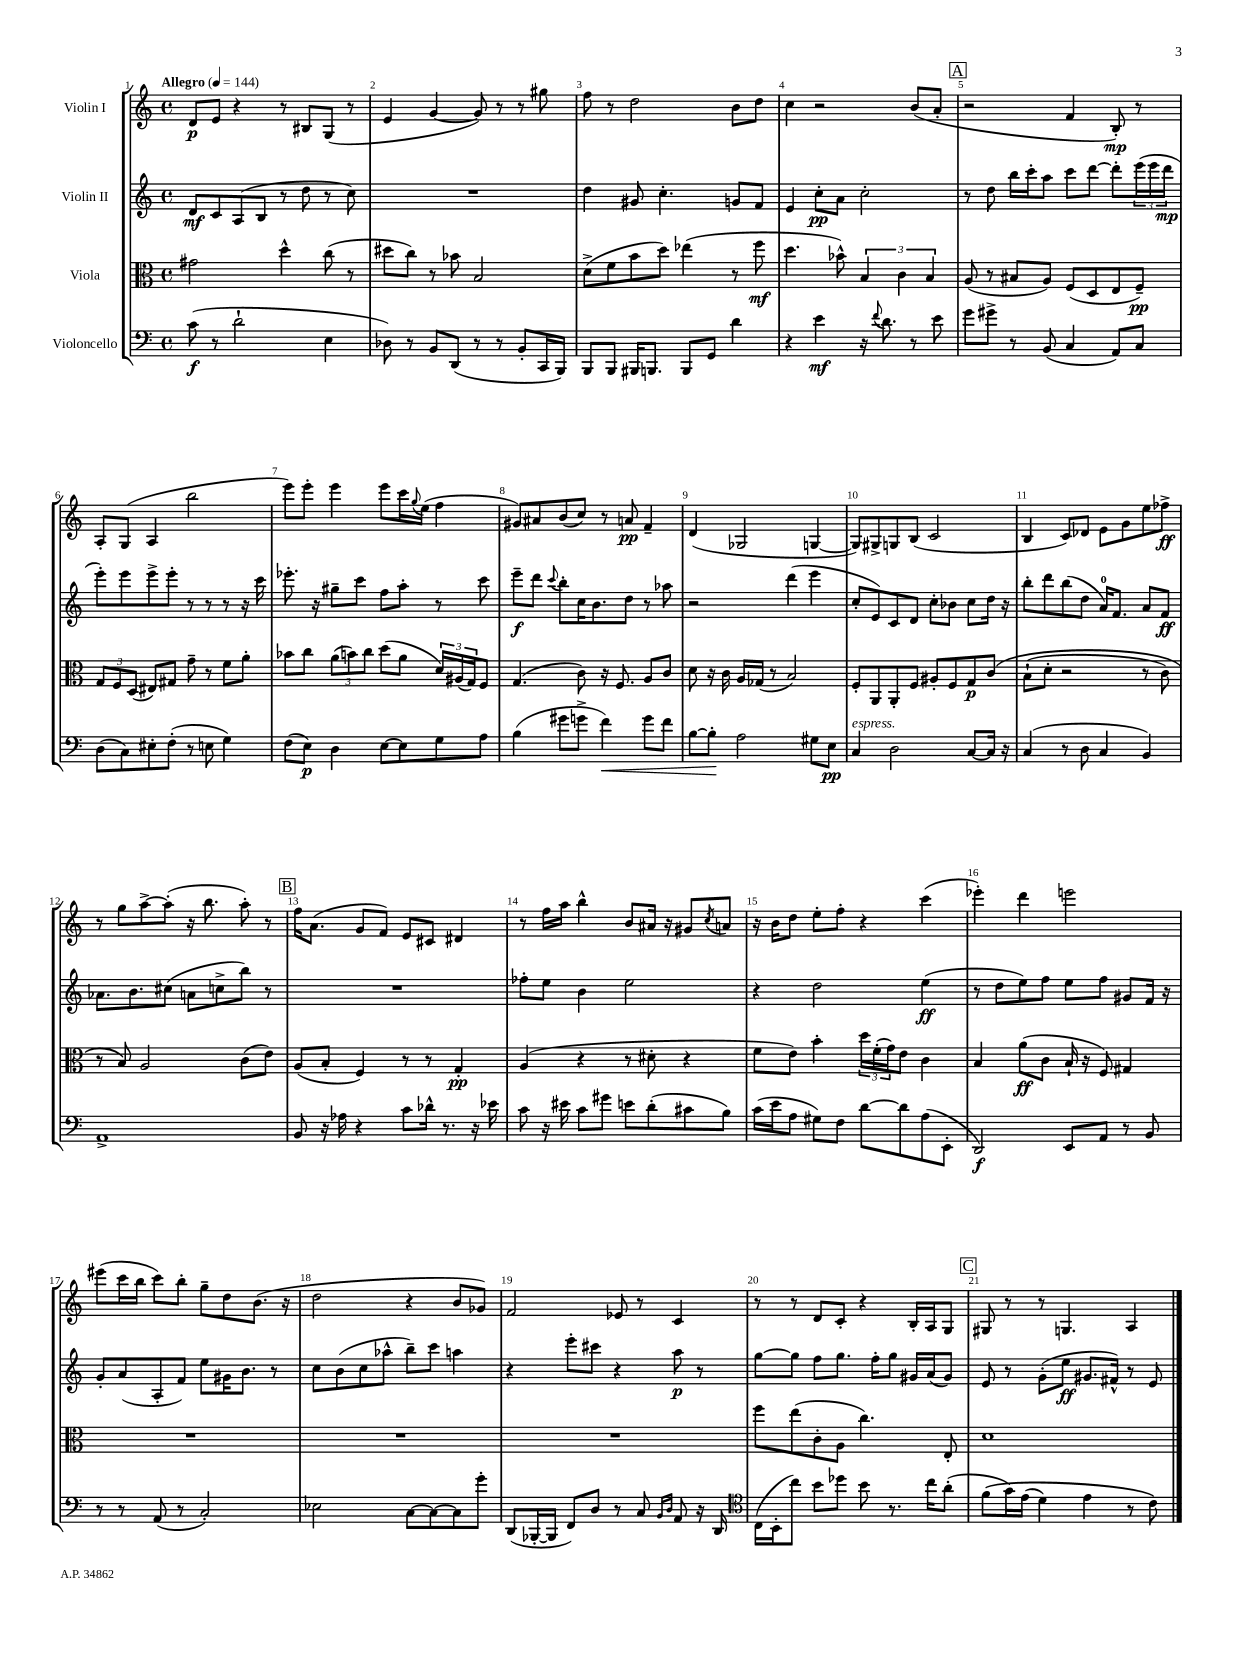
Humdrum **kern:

**kern	**kern	**kern	**kern
*staff4	*staff3	*staff2	*staff1
*clefF4	*clefC3	*clefG2	*clefG2
*k[]	*k[]	*k[]	*k[]
*M4/4	*M4/4	*M4/4	*M4/4
*met(c)	*met(c)	*met(c)	*met(c)
*MM144	*MM144	*MM144	*MM144
(8c	2g#	8d	8d
8r	.	8c	8e
2d`	.	(8A	4r
.	.	8B	.
.	4dd^^	8r	8r
.	.	8dd	8B#
4E	(8cc	8r	(8G
.	8r	8cc)	8r
=	=	=	=
8D-)	8dd#	1r	4e
8r	8cc)	.	.
8BB	8r	.	[4g
(8DD	8b-	.	.
8r	2B	.	8g])
8r	.	.	8r
8BB'	.	.	8r
16CC	.	.	8gg#
16BBB)	.	.	.
=	=	=	=
8BBB	(8d^	4dd	8ff
8BBB	8f	.	8r
16BBB#	8b	8g#	2dd
8.BBB	.	.	.
.	8dd)	4.cc'	.
8BBB	(4ee-	.	.
8GG	.	.	.
4d	8r	8g	8b
.	8ff	8f	8dd
=	=	=	=
4r	4.dd	4e	4cc
4e	.	8cc'	2r
.	8b-^^)	8a	.
16r	6B	2cc'	.
8qqf	.	.	.
8.d	.	.	.
.	6c	.	.
8r	.	.	(8b
.	6B	.	.
8e	.	.	8a'
=	=	=	=
8g	(8A	8r	2r
8g#^	8r	8dd	.
8r	8B#	16bb	.
.	.	16ccc'	.
(8BB	8A)	8aa	.
4C	(8F	8ccc	4f
.	8D	[8ddd	.
8AA)	8E	8ddd']	8B')
8C	8F~)	(24eee	8r
.	.	24eee	.
.	.	24ddd	.
=	=	=	=
(8D	12G	8eee')	8A'
.	12F	.	.
8C)	.	8eee	(8G
.	(12D	.	.
8E#'	8E#)	8eee^	4A
(8F'	8G#	8eee'	.
8r	8g~	8r	2bb
8E	8r	8r	.
4G)	8f	8r	.
.	8a'	16r	.
.	.	16ccc	.
=	=	=	=
(8F	8b-	8.eee-'	8eee)
8E)	8cc	.	8eee'
.	.	16r	.
4D	(12a	8gg#~	4eee
.	12b)	.	.
.	.	8ccc	.
.	12cc	.	.
[8E	(8dd	8ff	8eee
8E]	8a	8aa'	16ccc
.	.	.	8qqgg
.	.	.	(16ee
8G	24d)	8r	4ff
.	(24A#	.	.
.	24G)	.	.
8A	8F	8ccc	.
=	=	=	=
(4B	(4.G	8eee~	8g#)
.	.	8ddd	8a#
.	.	8qqccc	.
8g#	.	8bb'	(8b
8g^	8c)	16cc	8cc)
.	.	8.b	.
4f)	16r	.	8r
.	8.F	.	.
.	.	8dd	8a
8g	8A	8r	4f~
8f	8c	8aa-	.
=	=	=	=
[8B	8d	2r	(4d
8B']	16r	.	.
.	16c	.	.
2A	16A	.	2G-
.	(16G-	.	.
.	8r	.	.
.	2B)	(4ddd	.
8G#	.	4eee	[4G
8E	.	.	.
=	=	=	=
4C	8F'	8cc'	8G])
.	8AA	8e)	8G#^
2D	8AA'	8c	8G
.	8F	8d	(8B
.	8A#'	8cc'	2c
.	8F	8b-	.
[8C	8G	8cc	.
16C]	&(8c	16dd	.
16r	.	16r	.
=	=	=	=
(4C	(8B`	8bb'	4B
.	8d'	8ddd	.
8r	2r	(8bb	8c)
8D	.	8dd	8d-
4C	.	16a)	8e
.	.	8.f	.
.	.	.	8g
4BB)	8r	8a	8ee
.	8c)	8f	8ff-^
=	=	=	=
1AA^	8r	8.a-	8r
.	8B&)	.	8gg
.	.	8.b	.
.	2A	.	[8aa^
.	.	(8cc#	(8aa']
.	.	8a	16r
.	.	.	8.bb
.	.	8cc^	.
.	(8c	8bb)	8aa')
.	8e)	8r	8r
=	=	=	=
8BB	(8A	1r	16ff
.	.	.	(8.a
16r	8B'	.	.
16A-	.	.	.
4r	4F)	.	8g
.	.	.	8f)
8c	8r	.	8e
16d-^^	8r	.	8c#
8.r	.	.	.
.	4G'	.	4d#
16r	.	.	.
16e-	.	.	.
=	=	=	=
8c	(4A	8ff-'	8r
16r	.	8ee	16ff
16e#	.	.	16aa
8c	4r	4b	4bb^^
8g#	.	.	.
8e	8r	2ee	8b
(8d'	8d#'	.	16a#
.	.	.	16r
8c#	4r	.	8g#
.	.	.	8qcc
8B)	.	.	8a
=	=	=	=
(16c	8f	4r	16r
16e	.	.	16b
8A	8e)	.	8dd
8G#)	4b'	2dd	8ee'
8F	.	.	8ff'
[8d	24dd	.	4r
.	(24f'	.	.
.	24g)	.	.
8d]	8e	.	.
(8A	4c	(4ee	(4ccc
8EE'	.	.	.
=	=	=	=
2DD)	4B	8r	4eee-')
.	.	8dd	.
.	(8a	8ee)	4ddd
.	8c	8ff	.
8EE	16B`	8ee	2eee
.	16r	.	.
8AA	8F)	8ff	.
8r	4G#	8g#	.
8BB	.	16f	.
.	.	16r	.
=	=	=	=
8r	1r	8g'	(8eee#
8r	.	(8a	16ccc
.	.	.	16bb
(8AA	.	8A'	8ccc)
8r	.	8f)	8bb'
2C')	.	8ee	8gg~
.	.	16g#	8dd
.	.	8.b	.
.	.	.	(8.b
.	.	8r	.
.	.	.	16r
=	=	=	=
2E-	1r	8cc	2dd
.	.	(8b	.
.	.	8cc	.
.	.	8aa-^^	.
[8C	.	8bb~)	4r
8C_	.	8ccc	.
8C]	.	4aa	8b
8g'	.	.	8g-)
=	=	=	=
(8DD	1r	4r	2f
[16BBB-'	.	.	.
16BBB-]	.	.	.
8FF)	.	8eee'	.
8D	.	8ccc#	.
8r	.	4r	8e-
8C	.	.	8r
16qqBB	.	.	.
16qqD	.	.	.
8AA	.	8aa	4c
16r	.	8r	.
16DD	.	.	.
=	=	=	=
*clefC4	*	*	*
(16C	8ff	[8gg	8r
16BB'	.	.	.
8cc)	(8ee	8gg]	8r
8b	8c'	8ff	8d
8dd-	8A	8.gg	8c'
8b	4.cc)	.	4r
.	.	16ff'	.
8.r	.	8gg	.
.	.	16g#	16B'
16cc	.	(16a	16A
(8a'	8E'	8g#)	8G
=	=	=	=
&(8f	1d	8e	8G#
16g)	.	8r	8r
(16e	.	.	.
4d)	.	(8g'	8r
.	.	8ee	4.G
4e	.	8.g#	.
.	.	16f#^^)	.
8r	.	8r	4A
8c&)	.	8e	.
==	==	==	==
*-	*-	*-	*-
